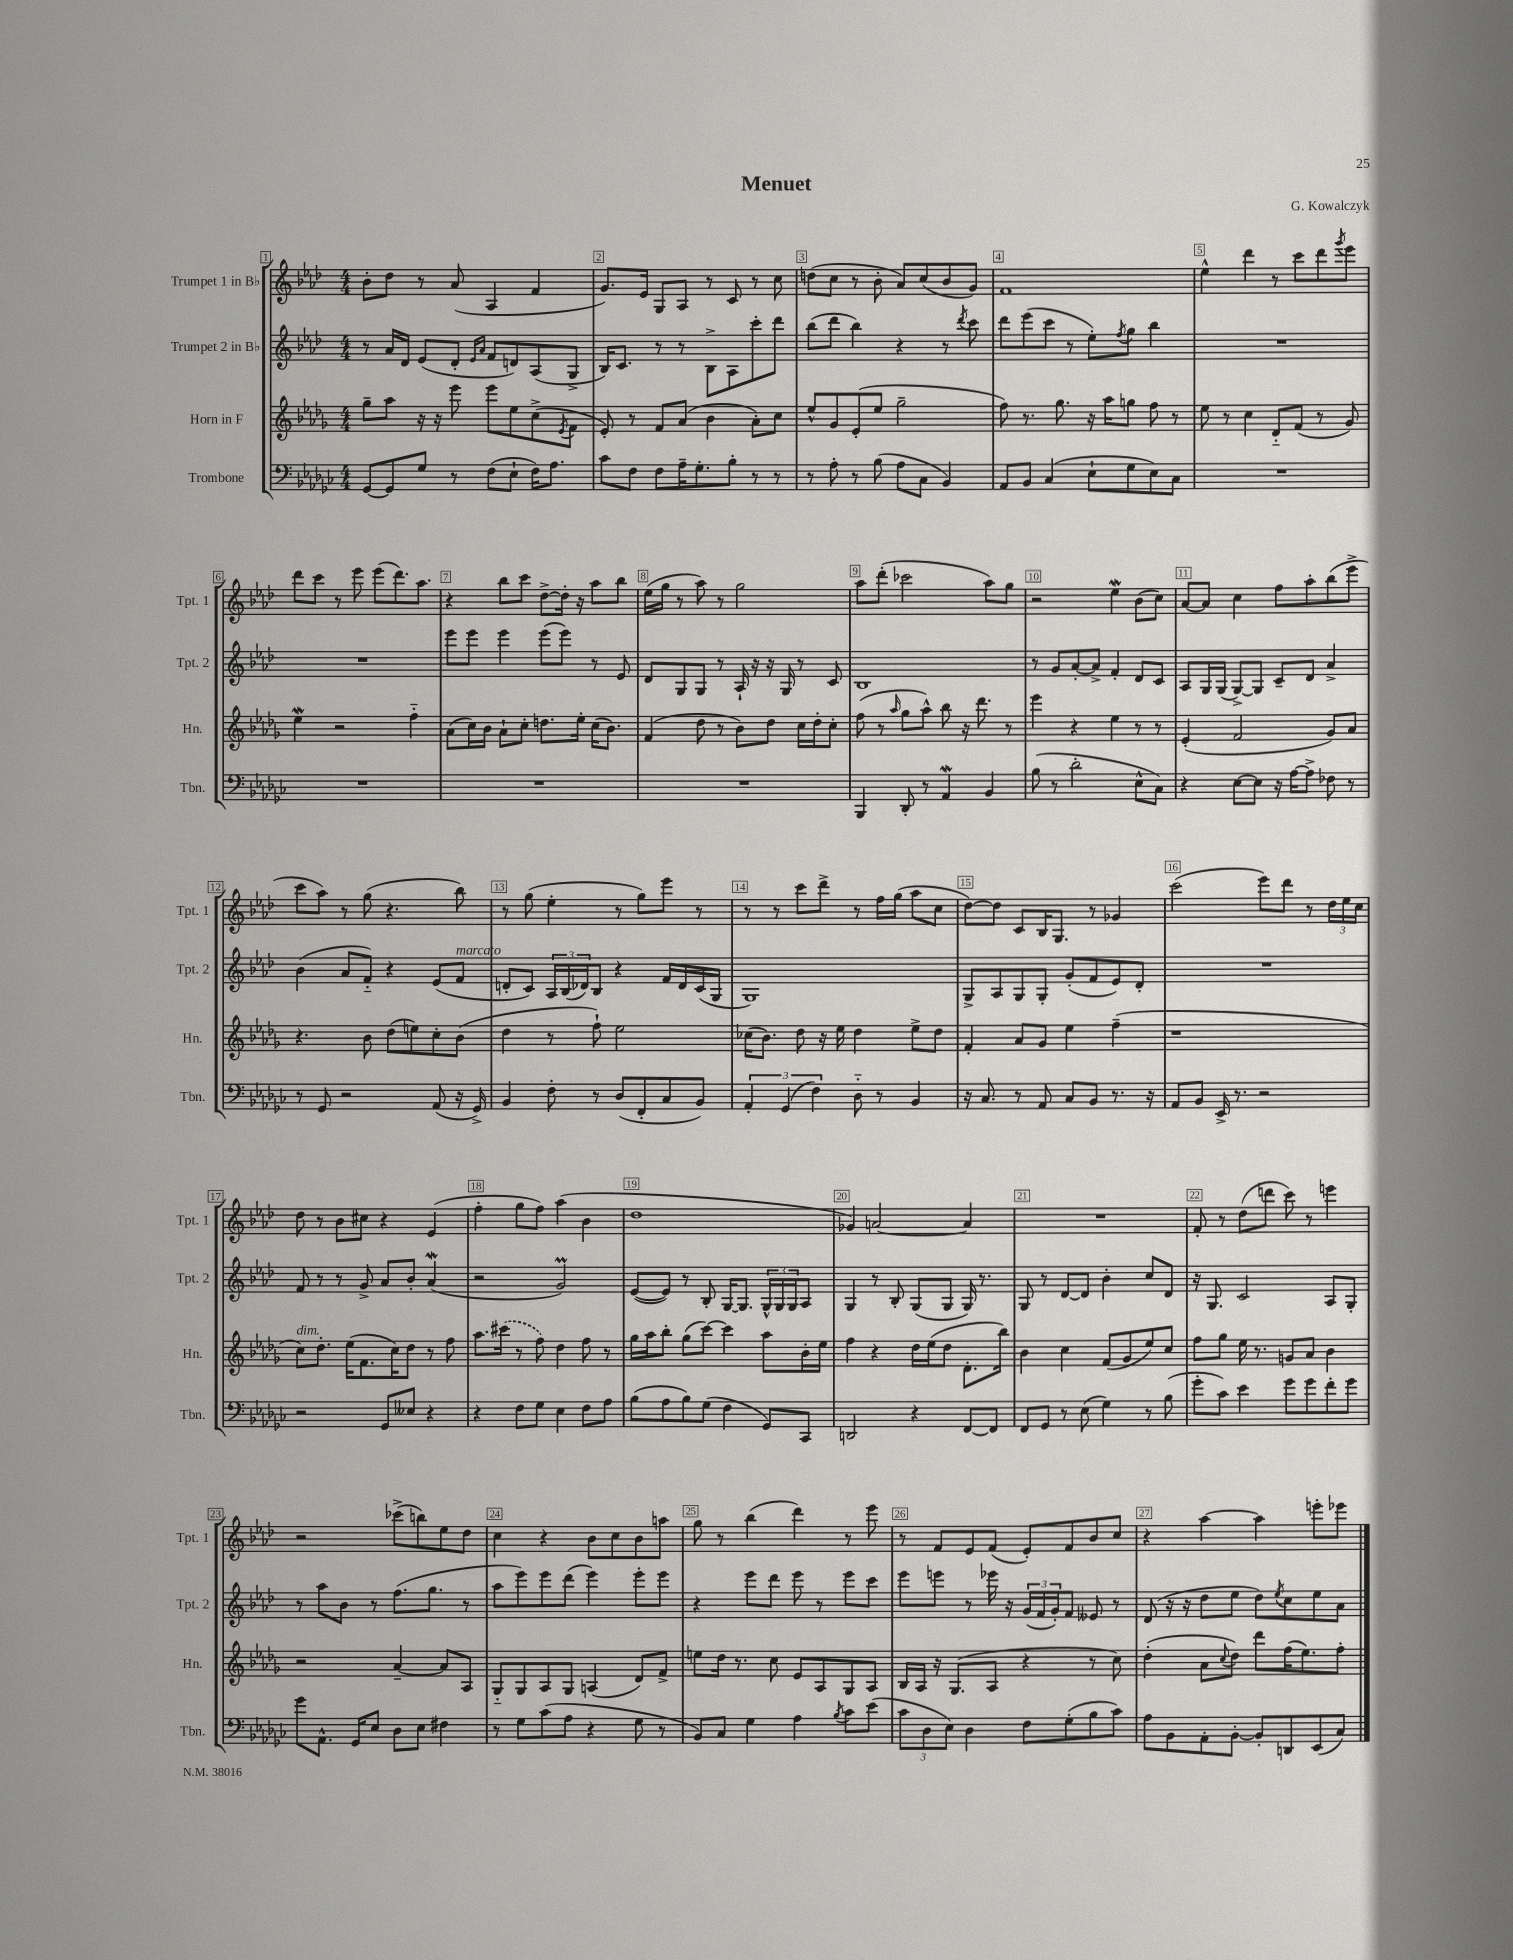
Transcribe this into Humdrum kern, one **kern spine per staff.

**kern	**kern	**kern	**kern
*staff4	*staff3	*staff2	*staff1
*clefF4	*clefG2	*clefG2	*clefG2
*k[b-e-a-d-g-c-]	*k[b-e-a-d-g-]	*k[b-e-a-d-]	*k[b-e-a-d-]
*M4/4	*M4/4	*M4/4	*M4/4
[8GG-	8gg-~	8r	8b-'
8GG-]	8aa-	16a-	8dd-
.	.	16d-	.
8G-	16r	(8e-	8r
.	16r	.	.
8r	8eee-	8d-'	(8a-
.	.	16qqe-	.
.	.	16qqa-	.
(8F	8eee-	8f	4A-
8E-`	8ee-	8d)	.
16F)	(8cc^	(8A-	4f
8.A-	.	.	.
.	8qe-	.	.
.	8f	8G^	.
=	=	=	=
8c-	8e-')	16B-)	8.g)
.	.	8.c	.
8F	8r	.	.
.	.	.	16e-
8F	8f	8r	8G
16A-~	(8a-	8r	8A-
8.G-'	.	.	.
.	4b-	8B-^	8r
8B-'	.	8A-	8c
8r	8a-')	8ccc'	8r
8r	8cc	8ddd-	8cc
=	=	=	=
8r	8ee-^^	(8bb-	(8dd
8A-'	8g-	8ddd-	8cc
8r	(8e-'	4bb-)	8r
(8B-	8ee-	.	8b-'
8A-	2gg-~	4r	8a-)
8C-	.	.	(8cc
4BB-)	.	8r	8b-
.	.	8qddd-	.
.	.	8ccc	8g)
=	=	=	=
8AA-	8ff)	8ddd-	1f
8BB-	8.r	(8eee-	.
(4C-	.	8ccc	.
.	8.gg-	.	.
.	.	8r	.
8E-`	16r	8ee-')	.
.	16aa-	.	.
.	.	8qff	.
8G-	8gg	8gg	.
8E-)	8ff	4bb-	.
8C-	8r	.	.
=	=	=	=
1r	8ee-	1r	4ee-^^
.	8r	.	.
.	4cc	.	4ddd-
.	8d-'~	.	8r
.	(8f	.	8ccc
.	8r	.	8ddd-
.	.	.	8qggg
.	8g-)	.	8eee-
=	=	=	=
1r	4ee-	1r	8ddd-
.	.	.	8ccc
.	2r	.	8r
.	.	.	8eee-
.	.	.	(8eee-
.	.	.	8.ddd-)
.	4ff'~	.	.
.	.	.	8.aa-
=	=	=	=
1r	(8a-	8eee-	4r
.	16cc)	8eee-	.
.	16b-	.	.
.	8a-`	4eee-	8bb-
.	8cc'	.	8ccc
.	8.dd	(8eee-	[8dd-^
.	.	8eee-)	16dd-']
.	16ee-'	.	16r
.	(16cc	8r	8aa-
.	8.b-)	.	.
.	.	8e-	8bb-
=	=	=	=
1r	(4f	8d-	(16ee-
.	.	.	16gg
.	.	8G	8r
.	8dd-	8G	8aa-)
.	8r	8r	8r
.	8b-)	16A-`	2gg
.	.	16r	.
.	8dd-	16r	.
.	.	16G	.
.	16cc	8r	.
.	16dd-'	.	.
.	8cc'	8c	.
=	=	=	=
4BBB-	(8ff	1B-	8aa-
.	8r	.	(8ddd-'
.	16qqaa-	.	.
8DD-'	8gg-	.	2ccc-
8r	8aa-^^)	.	.
4AA-	8bb-	.	.
.	16r	.	.
.	8.ddd-	.	.
4BB-	.	.	8aa-)
.	8r	.	8gg
=	=	=	=
(8B-	4eee-	8r	2r
8r	.	8g	.
2d-'	4r	[8a-'	.
.	.	8a-^]	.
.	4ee-	4f'	4ee-
8E-^^	8r	8d-	(8b-
8C-)	8r	8c	8cc)
=	=	=	=
4r	(4e-'	8A-	[8a-
.	.	16G	8a-]
.	.	(16G	.
[8E-	2f	[8G^)	4cc
8E-]	.	8G]	.
16r	.	8c~	8ff
[16A-	.	.	.
8A-^]	.	8d-	8aa-'
8F-	8g-)	4a-^	(8bb-
8r	8a-	.	8eee-^
=	=	=	=
8r	4.r	(4b-	8ccc
8GG-	.	.	8aa-)
2r	.	8a-	8r
.	8b-	8f'~)	(8gg
.	(8dd-	4r	4.r
.	8ee)	.	.
(8AA-	8cc'	(8e-	.
16r	(8b-	8f	8bb-)
16GG-^)	.	.	.
=	=	=	=
4BB-	4dd-	8d'	8r
.	.	8c)	(8gg
8F'	8r	24A-	4ee-'
.	.	(24B-	.
.	.	24d-)	.
8r	8ff`)	8B-	.
(8D-	2ee-	4r	8r
8FF'	.	.	8gg)
8C-	.	16f	8eee-
.	.	16d-	.
8BB-)	.	(16c	8r
.	.	16G	.
=	=	=	=
6AA-'	(16cc-	1G)	8r
.	8.b-)	.	.
.	.	.	8r
(6GG-	.	.	.
.	8dd-	.	8ccc
6F)	.	.	.
.	16r	.	8ddd-^
.	16ee-	.	.
8D-'~	4dd-	.	8r
8r	.	.	16ff
.	.	.	(16gg
4BB-	8ee-^	.	8aa-
.	8dd-	.	8cc
=	=	=	=
16r	4f'	8G^	[8dd-)
8.C-	.	.	.
.	.	8A-	8dd-]
8r	8a-	8G	8c
8AA-	8g-	8G'	16B-
.	.	.	8.G
8C-	4ee-	(8g'	.
8BB-	.	8f	8r
8.r	(4ff~	8e-)	4g-
.	.	8d-'	.
16r	.	.	.
=	=	=	=
8AA-	1r	1r	(2ccc
8BB-	.	.	.
16EE-^	.	.	.
8.r	.	.	.
2r	.	.	8eee-)
.	.	.	8ddd-
.	.	.	8r
.	.	.	24dd-
.	.	.	24ee-
.	.	.	24cc
=	=	=	=
2r	8cc)	8f	8dd-
.	8.dd-'	8r	8r
.	.	8r	8b-
.	(16ee-	.	.
.	8.f	8g^	8cc#
8GG-	.	8a-	4r
.	16cc)	.	.
8E--	8dd-	8b-'	.
4r	8r	(4a-	(4e-
.	8ff	.	.
=	=	=	=
4r	8.aa-	2r	4ff'
.	(16ccc#	.	.
8F	8r	.	8gg
8G-	8ff)	.	8ff)
4E-	4dd-	2g)	(4aa-
8F	8ff	.	4b-
8A-	8r	.	.
=	=	=	=
(8B-	16gg-	([8e-	1dd-
.	16aa-	.	.
8A-	8bb-'	8e-])	.
8B-)	(8gg-	8r	.
(8G-	[8ccc)	8B-'	.
4F	4ccc]	[16G	.
.	.	8.G]	.
8GG-)	8aa-	24G^^	.
.	.	24G	.
.	.	24G	.
8CC-	16b-'	8A-	.
.	16ee-	.	.
=	=	=	=
2DD	4ff	4G	4g-)
.	4r	8r	[2a
.	.	8B-'	.
4r	16dd-	(8G	.
.	(16ee-	.	.
.	8dd-	8G	.
[8FF	8.d-'	16G)	4a]
.	.	8.r	.
8FF]	.	.	.
.	16bb-)	.	.
=	=	=	=
8FF	4b-	8G	1r
8GG-	.	8r	.
8r	4cc	[8d-	.
(8E-	.	8d-]	.
4G-)	(8f	4b-'	.
.	8g-	.	.
8r	8ee-)	8cc	.
(8B-	8cc	8d-	.
=	=	=	=
8g-'	8ff	16r	8f'
.	.	8.G	.
8c-)	8gg-	.	8r
4e-	16ee-	2c	(8dd-
.	8.r	.	.
.	.	.	8ddd
8g-	8g	.	8ccc)
8g-	8a-	.	8r
8f'	4b-	8A-	4eee
8g-	.	8G'	.
=	=	=	=
8g-	2r	8r	2r
8.AA-^^	.	8aa-	.
.	.	8b-	.
16GG-	.	.	.
8E-	.	8r	.
8D-	[4a-~	(8.ff	(8ccc-^
8E-	.	.	8bb)
.	.	8.gg	.
4F#	8a-]	.	8ee-
.	8A-	8r	8dd-
=	=	=	=
8r	8G-'~	8aa-	4cc
8G-	8G-	8eee-)	.
(8c-	8A-	8eee-	4r
8A-	8G-	(8ddd-	.
4r	(4A	4eee-)	8b-
.	.	.	8cc
8G-	8d-)	8eee-'	8b-
8r	8f^	8eee-	8aa
=	=	=	=
8BB-)	8ee	4r	8gg
8C-	16dd-	.	8r
.	8.r	.	.
4G-	.	8eee-	(4bb-
.	8cc	8ddd-	.
4A-	8e-	8eee-	4ddd-)
.	8A-	8r	.
8qB-	.	.	.
8c-	8G-	8eee-	8r
(8e-	8A-	8ccc	8eee-
=	=	=	=
12c-	16B-	8eee-	8r
.	16A-	.	.
12D-	.	.	.
.	16r	8eee	8f
12E-)	.	.	.
.	(8.G-	.	.
4D-	.	8r	8e-
.	8A-	16eee-	(8f
.	.	16r	.
8F	4r	(24g	8e-')
.	.	24f	.
.	.	24g')	.
(8G-'	.	8f	8f
8B-	8r	8e--	8b-
8c-)	8cc)	8r	8cc
=	=	=	=
8A-	(4dd-'	(8d-	4r
8BB-	.	16r	.
.	.	16r	.
8AA-'	8a-	8dd-	[4aa-
.	8qqcc	.	.
[8BB-'	8dd-)	8ee-	.
8BB-']	8ddd-	8dd-)	4aa-]
.	.	8qee-	.
8DD	(16ff	8cc	.
.	8.ee-)	.	.
(8EE-	.	8ee-	8eee'
8C-)	8ff'	8a-	8eee-
==	==	==	==
*-	*-	*-	*-
